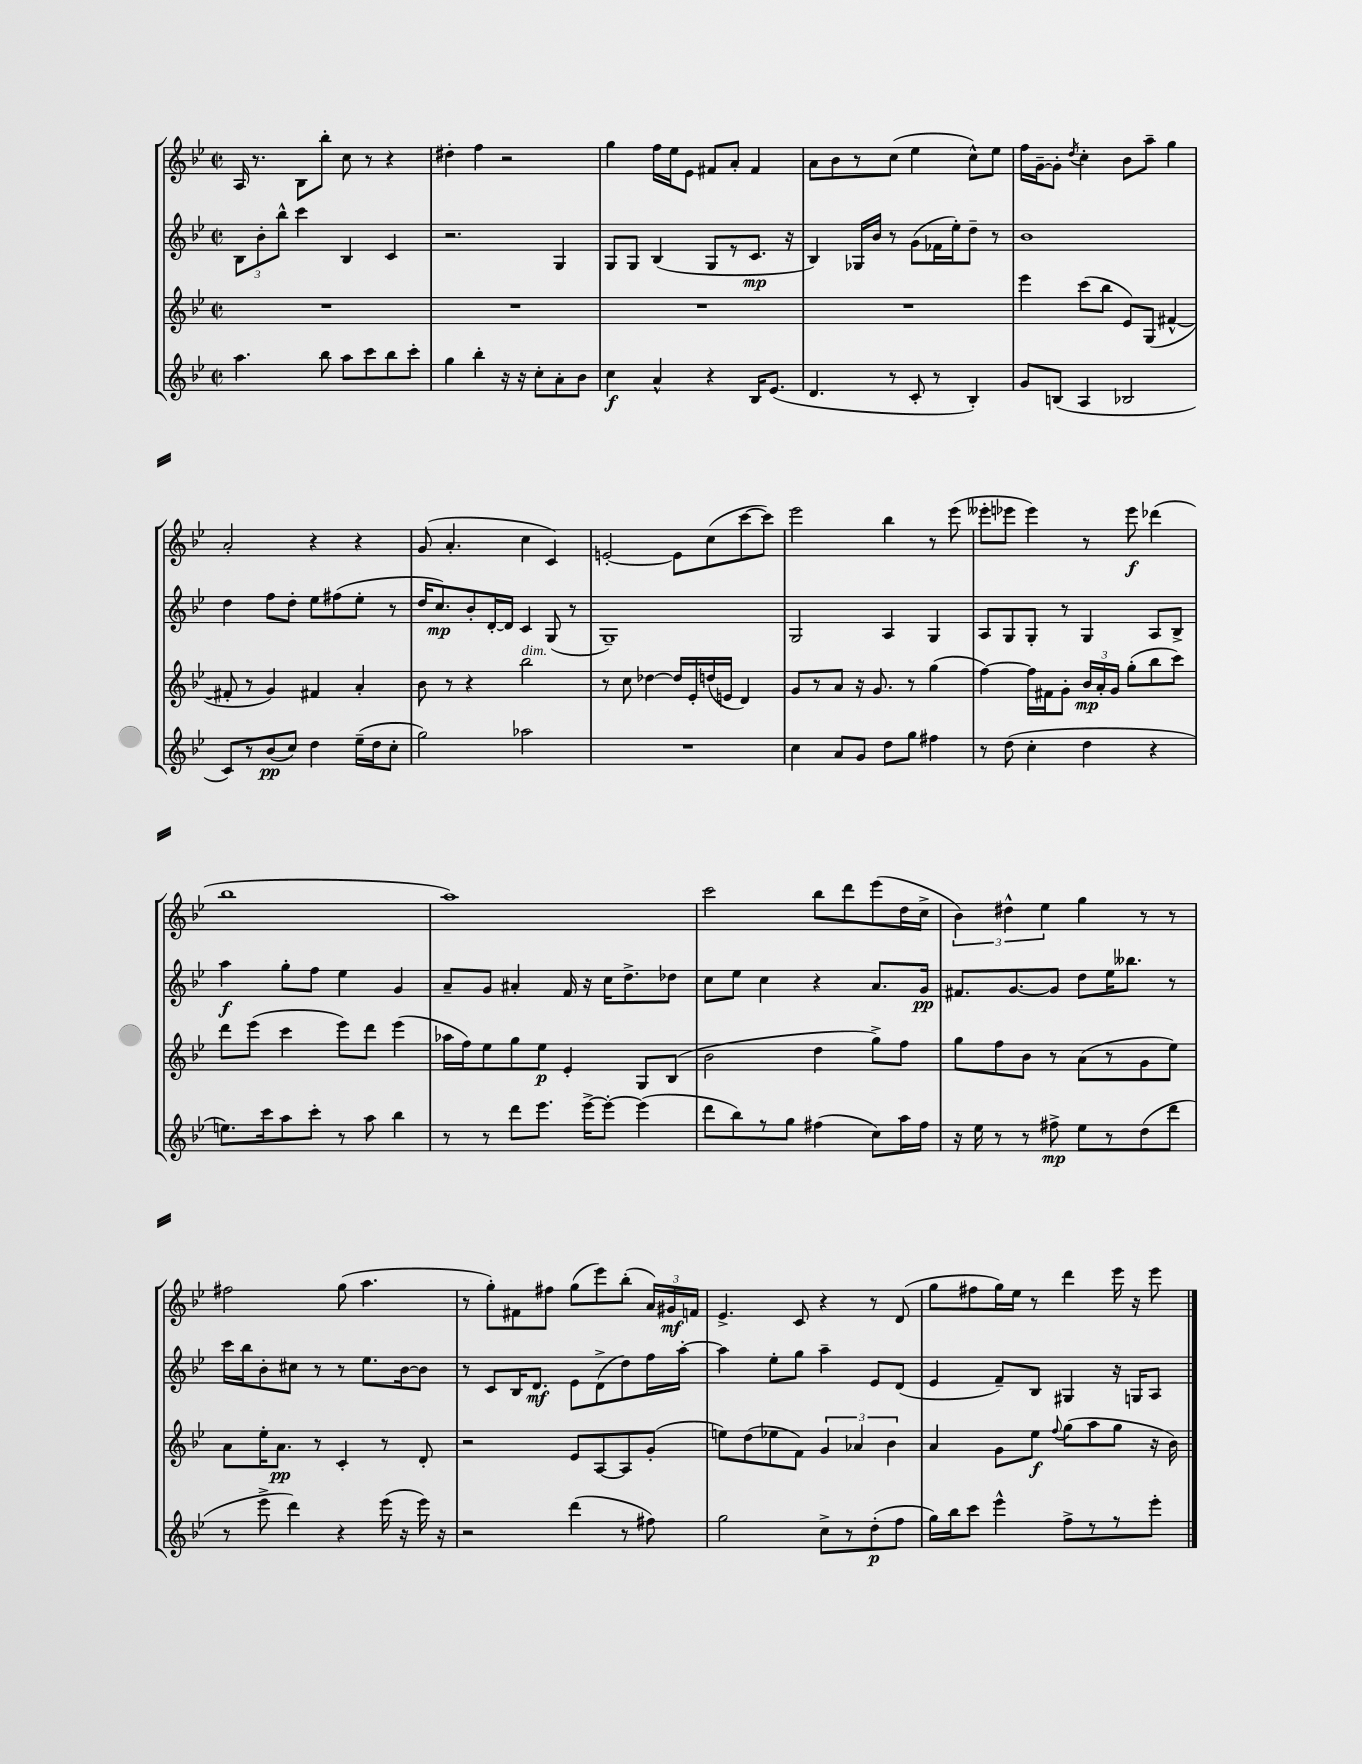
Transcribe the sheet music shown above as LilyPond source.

<<
\new StaffGroup <<
\new Staff = "s0" {
    \clef treble \key bes \major \defaultTimeSignature \time 2/2
    \autoBeamOff a16 r8. bes8[ bes''8]-. c''8 r8 r4 |
    dis''4-. f''4 r2 |
    g''4 f''16[ ees''16 ees'8] fis'8[ a'8]-. fis'4 |
    a'8[ bes'8 r8 c''8]( ees''4 c''8[-^) ees''8] |
    f''16[ g'16~-- g'8]-. \acciaccatura { d''8 } c''4-. bes'8[ a''8]-- g''4 |
    a'2-. r4 r4 |
    g'8( a'4.-. c''4 c'4) |
    e'2~-. e'8[ c''8( c'''8~ c'''8]) |
    ees'''2 bes''4 r8 ees'''8( |
    eeses'''8[-. ees'''8] ees'''4) r8 ees'''8\f des'''4( |
    bes''1 |
    a''1) |
    c'''2 bes''8[ d'''8 ees'''8( d''16 c''16]-> |
    \tuplet 3/2 { bes'4) dis''4-^ ees''4 } g''4 r8 r8 |
    fis''2 g''8( a''4. |
    r8 g''8[-.) fis'8 fis''8] g''8[( ees'''8) bes''8]-.( \tuplet 3/2 { a'16[) gis'16\mf f'16] } |
    ees'4.-> c'8 r4 r8 d'8( |
    g''8[ fis''8 g''16) ees''16] r8 d'''4 ees'''16 r16 ees'''8 \bar "|." |
}
\new Staff = "s1" {
    \clef treble \key bes \major \defaultTimeSignature \time 2/2
    \autoBeamOff \tuplet 3/2 { bes8[ bes'8-. bes''8]-^ } c'''4 bes4 c'4 |
    r2. g4 |
    g8[ g8] bes4( g8[ r8 c'8.]\mp r16 |
    bes4) ges16[ bes'16] r8 g'8[( fes'16 ees''16-.) d''8]-- r8 |
    bes'1 |
    d''4 f''8[ d''8]-. ees''8[ fis''8( ees''8]-. r8 |
    d''16[ c''8.\mp) bes'8-. d'16~-. d'16] c'4 g8( r8 |
    g1--) |
    g2 a4 g4 |
    a8[ g8 g8]-. r8 g4 a8[ bes8]-> |
    a''4\f g''8[-. f''8] ees''4 g'4 |
    a'8[-- g'8] ais'4-. f'16 r16 c''16[ d''8.-> des''8] |
    c''8[ ees''8] c''4 r4 a'8.[ g'16]\pp |
    fis'8.[ g'8.~ g'8] d''8[ ees''16 beses''8.] r8 |
    c'''16[ bes''16 bes'8-. cis''8] r8 r8 ees''8.[ bes'16~ bes'8] |
    r8 c'8[ bes16 d'8.]\mf ees'8[ d'8->( d''8) f''16 a''16]~-. |
    a''4 ees''8[-. g''8] a''4-- ees'8[ d'8]( |
    ees'4 f'8[--) bes8] gis4 r16 g16[ a8] \bar "|." |
}
\new Staff = "s2" {
    \clef treble \key bes \major \defaultTimeSignature \time 2/2
    \autoBeamOff R1 |
    R1 |
    R1 |
    R1 |
    ees'''4 c'''8[( bes''8] ees'8[) g8]( fis'4~-^ |
    fis'8-. r8 g'4) fis'4 a'4-. |
    bes'8 r8 r4 bes''2^\markup { \italic "dim." } |
    r8 c''8 des''4~ des''16[ ees'16-. d''16( e'16] d'4) |
    g'8[ r8 a'8] r16 g'8. r8 g''4( |
    f''4~) f''16[ fis'16 g'8]-. \tuplet 3/2 { bes'16[\mp a'16-. g'16] } g''8[-.( bes''8 c'''8]) |
    d'''8[ ees'''8]( c'''4 ees'''8[) d'''8] ees'''4( |
    aes''16[ f''16) ees''8 g''8 ees''8]\p ees'4-. g8[ bes8]( |
    bes'2 d''4 g''8[->) f''8] |
    g''8[ f''8 bes'8] r8 a'8[( r8 g'8 ees''8]) |
    a'8[ ees''16-. a'8.]\pp r8 c'4-. r8 d'8-. |
    r2 ees'8[ a8~ a8 g'8]-.( |
    e''8[) d''8( ees''8 f'8]) \tuplet 3/2 { g'4 aes'4 bes'4 } |
    a'4 g'8[ ees''8]\f \appoggiatura { f''8 } g''8[( a''8 g''8] r16 bes'16) \bar "|." |
}
\new Staff = "s3" {
    \clef treble \key bes \major \defaultTimeSignature \time 2/2
    \autoBeamOff a''4. bes''8 a''8[ c'''8 bes''8 c'''8]-. |
    g''4 bes''4-. r16 r16 c''8[-. a'8-. bes'8] |
    c''4\f a'4-^ r4 bes16[ ees'8.]( |
    d'4. r8 c'8-. r8 bes4-.) |
    g'8[ b8]( a4 bes2 |
    c'8[) r8 bes'8\pp( c''8]) d''4 ees''16[--( d''16 c''8]-. |
    g''2) aes''2 |
    R1 |
    c''4 a'8[ g'8] d''8[ g''8] fis''4 |
    r8 d''8( c''4-. d''4 r4 |
    e''8.[) c'''16 a''8 c'''8]-. r8 a''8 bes''4 |
    r8 r8 d'''8[ ees'''8.] ees'''16[~-> ees'''8]~-. ees'''4( |
    d'''8[ bes''8) r8 g''8] fis''4( c''8[) a''16 fis''16] |
    r16 ees''16 r8 r8 fis''8->\mp ees''8[ r8 d''8( d'''8] |
    r8 ees'''8-> d'''4) r4 ees'''16( r16 ees'''16) r16 |
    r2 d'''4( r8 fis''8) |
    g''2 c''8[-> r8 d''8-.\p( f''8] |
    g''16[) bes''16 c'''8] ees'''4-^ f''8[-> r8 r8 ees'''8]-. \bar "|." |
}
>>
>>
\layout { \context { \Score \remove "Bar_number_engraver" } }
